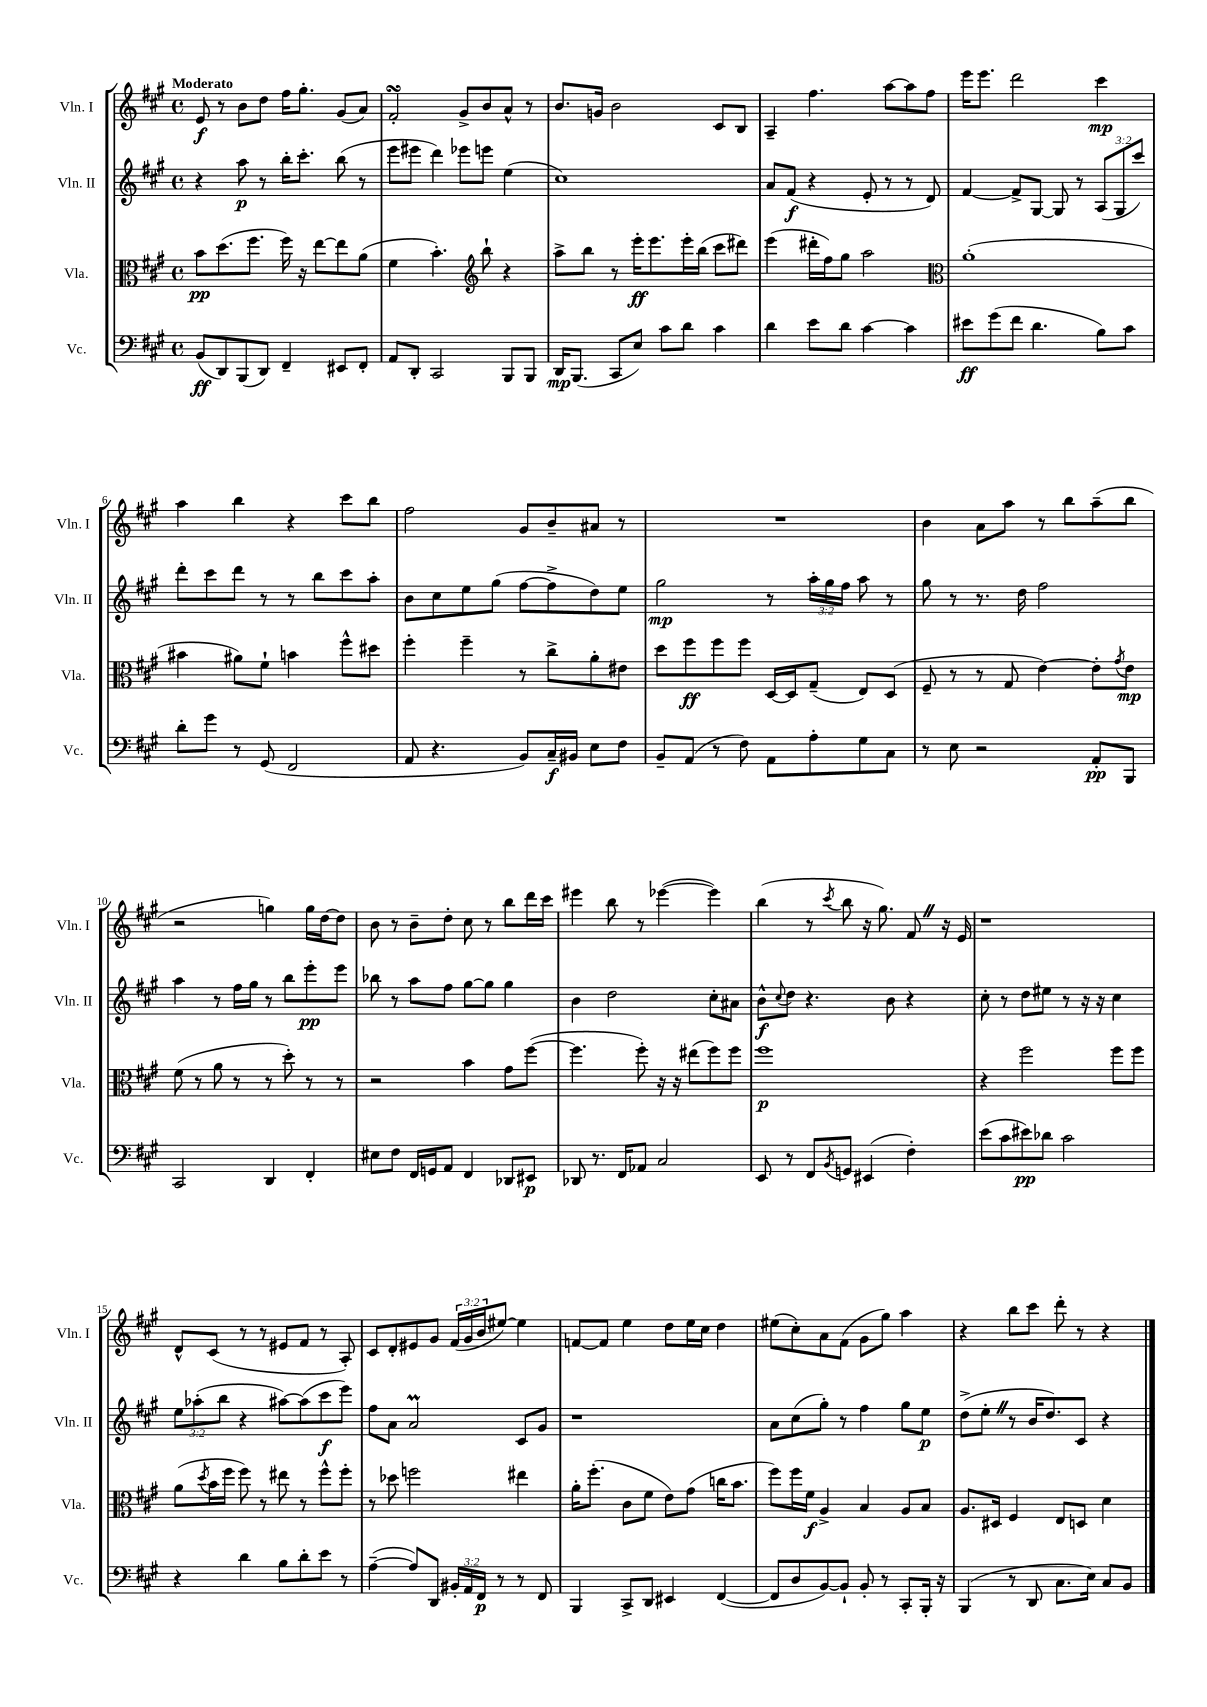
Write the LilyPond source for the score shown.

<<
\new StaffGroup <<
\new Staff = "s0" \with { instrumentName = "Vln. I" shortInstrumentName = "Vln. I" } {
    \clef treble \key a \major \defaultTimeSignature \time 4/4 \override Staff.TupletNumber.text = #tuplet-number::calc-fraction-text \tempo "Moderato"
    e'8\f r8 b'8 d''8 fis''16 gis''8.-. gis'8( a'8) |
    fis'2-.\turn gis'8-> b'8 a'8-^ r8 |
    b'8. g'16 b'2 cis'8 b8 |
    a4-- fis''4. a''8~ a''8 fis''8 |
    e'''16 e'''8. d'''2 cis'''4\mp |
    a''4 b''4 r4 cis'''8 b''8 |
    fis''2 gis'8 b'8-- ais'8 r8 |
    R1 |
    b'4 a'8 a''8 r8 b''8 a''8--( b''8 |
    r2 g''4) g''16 d''16~ d''8 |
    b'8 r8 b'8-- d''8-. cis''8 r8 b''8 d'''16 cis'''16 |
    eis'''4 b''8 r8 ees'''4~( ees'''4) |
    b''4( r8 \acciaccatura { cis'''8 } b''8 r16 gis''8.) fis'8 \once \override BreathingSign.text = \markup { \musicglyph "scripts.caesura.straight" } \breathe r16 e'16 |
    r1 |
    d'8-^ cis'8( r8 r8 eis'8 fis'8 r8 a8-.) |
    cis'8 d'8-. eis'8 gis'8 \tuplet 3/2 { fis'16( gis'16 b'16 } eis''8~) eis''4 |
    f'8~ f'8 e''4 d''8 e''16 cis''16 d''4 |
    eis''8( cis''8-.) a'8 fis'8( gis'8 gis''8) a''4 |
    r4 b''8 cis'''8 d'''8-. r8 r4 \bar "|." |
}
\new Staff = "s1" \with { instrumentName = "Vln. II" shortInstrumentName = "Vln. II" } {
    \clef treble \key a \major \defaultTimeSignature \time 4/4 \override Staff.TupletNumber.text = #tuplet-number::calc-fraction-text
    r4 a''8\p r8 b''16-. cis'''8.-. b''8( r8 |
    e'''8 eis'''8 d'''4) ees'''8 e'''8 e''4( |
    cis''1) |
    a'8 fis'8\f( r4 e'8-. r8 r8 d'8) |
    fis'4~ fis'8-> gis8~ gis8 r8 \tuplet 3/2 { a8( gis8 cis'''8) } |
    d'''8-. cis'''8 d'''8 r8 r8 b''8 cis'''8 a''8-. |
    b'8 cis''8 e''8 gis''8( fis''8~ fis''8-> d''8) e''8 |
    gis''2\mp r8 \tuplet 3/2 { a''16-. gis''16 fis''16 } a''8 r8 |
    gis''8 r8 r8. d''16 fis''2 |
    a''4 r8 fis''16 gis''16 r8 b''8 e'''8-.\pp e'''8 |
    bes''8 r8 a''8 fis''8 gis''8~ gis''8 gis''4 |
    b'4 d''2 cis''8-. ais'8 |
    b'8-^\f \appoggiatura { cis''8 } d''8 r4. b'8 r4 |
    cis''8-. r8 d''8 eis''8 r8 r16 r16 cis''4 |
    \tuplet 3/2 { e''8 aes''8-.( b''8 } r4 ais''8~) ais''8( cis'''8\f e'''8) |
    fis''8 a'8 a'2\prall cis'8 gis'8 |
    r1 |
    a'8 cis''8( gis''8-.) r8 fis''4 gis''8 e''8\p |
    d''8->( e''8-. \once \override BreathingSign.text = \markup { \musicglyph "scripts.caesura.straight" } \breathe r8 b'16 d''8.) cis'8 r4 \bar "|." |
}
\new Staff = "s2" \with { instrumentName = "Vla." shortInstrumentName = "Vla." } {
    \clef alto \key a \major \defaultTimeSignature \time 4/4
    b'8\pp d''8.( fis''8. fis''16) r16 e''8~ e''8 a'8( |
    fis'4 b'4.-.) \clef treble b''8-! r4 |
    a''8-> b''8 r8 e'''16-.\ff e'''8. e'''16-. b''16( cis'''8 dis'''8) |
    e'''4( dis'''16-. fis''16) gis''8 a''2 |
    \clef alto a'1-.( |
    bis'4 ais'8) fis'8-! b'4 fis''8-^ dis''8 |
    fis''4-. fis''4-- r8 cis''8-> a'8-. eis'8 |
    d''8 fis''8\ff fis''8 fis''8 d16~ d16 gis8--( e8) d8( |
    fis8-- r8 r8 gis8 e'4~) e'8-. \acciaccatura { gis'8 } e'8\mp |
    fis'8( r8 a'8 r8 r8 d''8-.) r8 r8 |
    r2 b'4 gis'8 fis''8~( |
    fis''4. fis''8-.) r16 r16 eis''8( fis''8) fis''8 |
    fis''1\p |
    r4 fis''2 fis''8 fis''8 |
    a'8( \acciaccatura { d''8 } b'16 fis''16 fis''8) r8 eis''8 r8 fis''8-^ fis''8-. |
    r8 des''8 f''2 eis''4 |
    a'16-. fis''8.-.( cis'8 fis'8 e'8) gis'8( c''16 b'8. |
    fis''8) fis''16 fis'16\f a4-> b4 a8 b8 |
    a8. dis16 fis4 e8 d8 d'4 \bar "|." |
}
\new Staff = "s3" \with { instrumentName = "Vc." shortInstrumentName = "Vc." } {
    \clef bass \key a \major \defaultTimeSignature \time 4/4 \override Staff.TupletNumber.text = #tuplet-number::calc-fraction-text
    b,8\ff( d,8) b,,8( d,8) fis,4-- eis,8 fis,8-. |
    a,8 d,8-. cis,2 b,,8 b,,8 |
    d,16\mp b,,8.( cis,8 e8) cis'8 d'8 cis'4 |
    d'4 e'8 d'8 cis'4~ cis'4 |
    eis'8\ff gis'8( fis'8 d'4. b8) cis'8 |
    d'8-. gis'8 r8 gis,8( fis,2 |
    a,8 r4. b,8) cis16--\f bis,16 e8 fis8 |
    b,8-- a,8( r8 fis8) a,8 a8-. gis8 cis8 |
    r8 e8 r2 a,8-.\pp b,,8 |
    cis,2 d,4 fis,4-. |
    eis8 fis8 fis,16 g,16 a,8 fis,4 des,8 eis,8\p |
    des,8 r8. fis,16 aes,8 cis2 |
    e,8 r8 fis,8 \acciaccatura { b,8 } g,8 eis,4( fis4-.) |
    e'8( cis'8 eis'8\pp) des'8 cis'2 |
    r4 d'4 b8 d'8-. e'8 r8 |
    a4~--( a8) d,8 \tuplet 3/2 { bis,16-. a,16 fis,16\p } r8 r8 fis,8 |
    b,,4 cis,8-> d,8 eis,4 fis,4~( |
    fis,8 d8 b,8~) b,8-! b,8-. r8 cis,8-. b,,16-. r16 |
    b,,4( r8 d,8 cis8. e16) cis8 b,8 \bar "|." |
}
>>
>>
